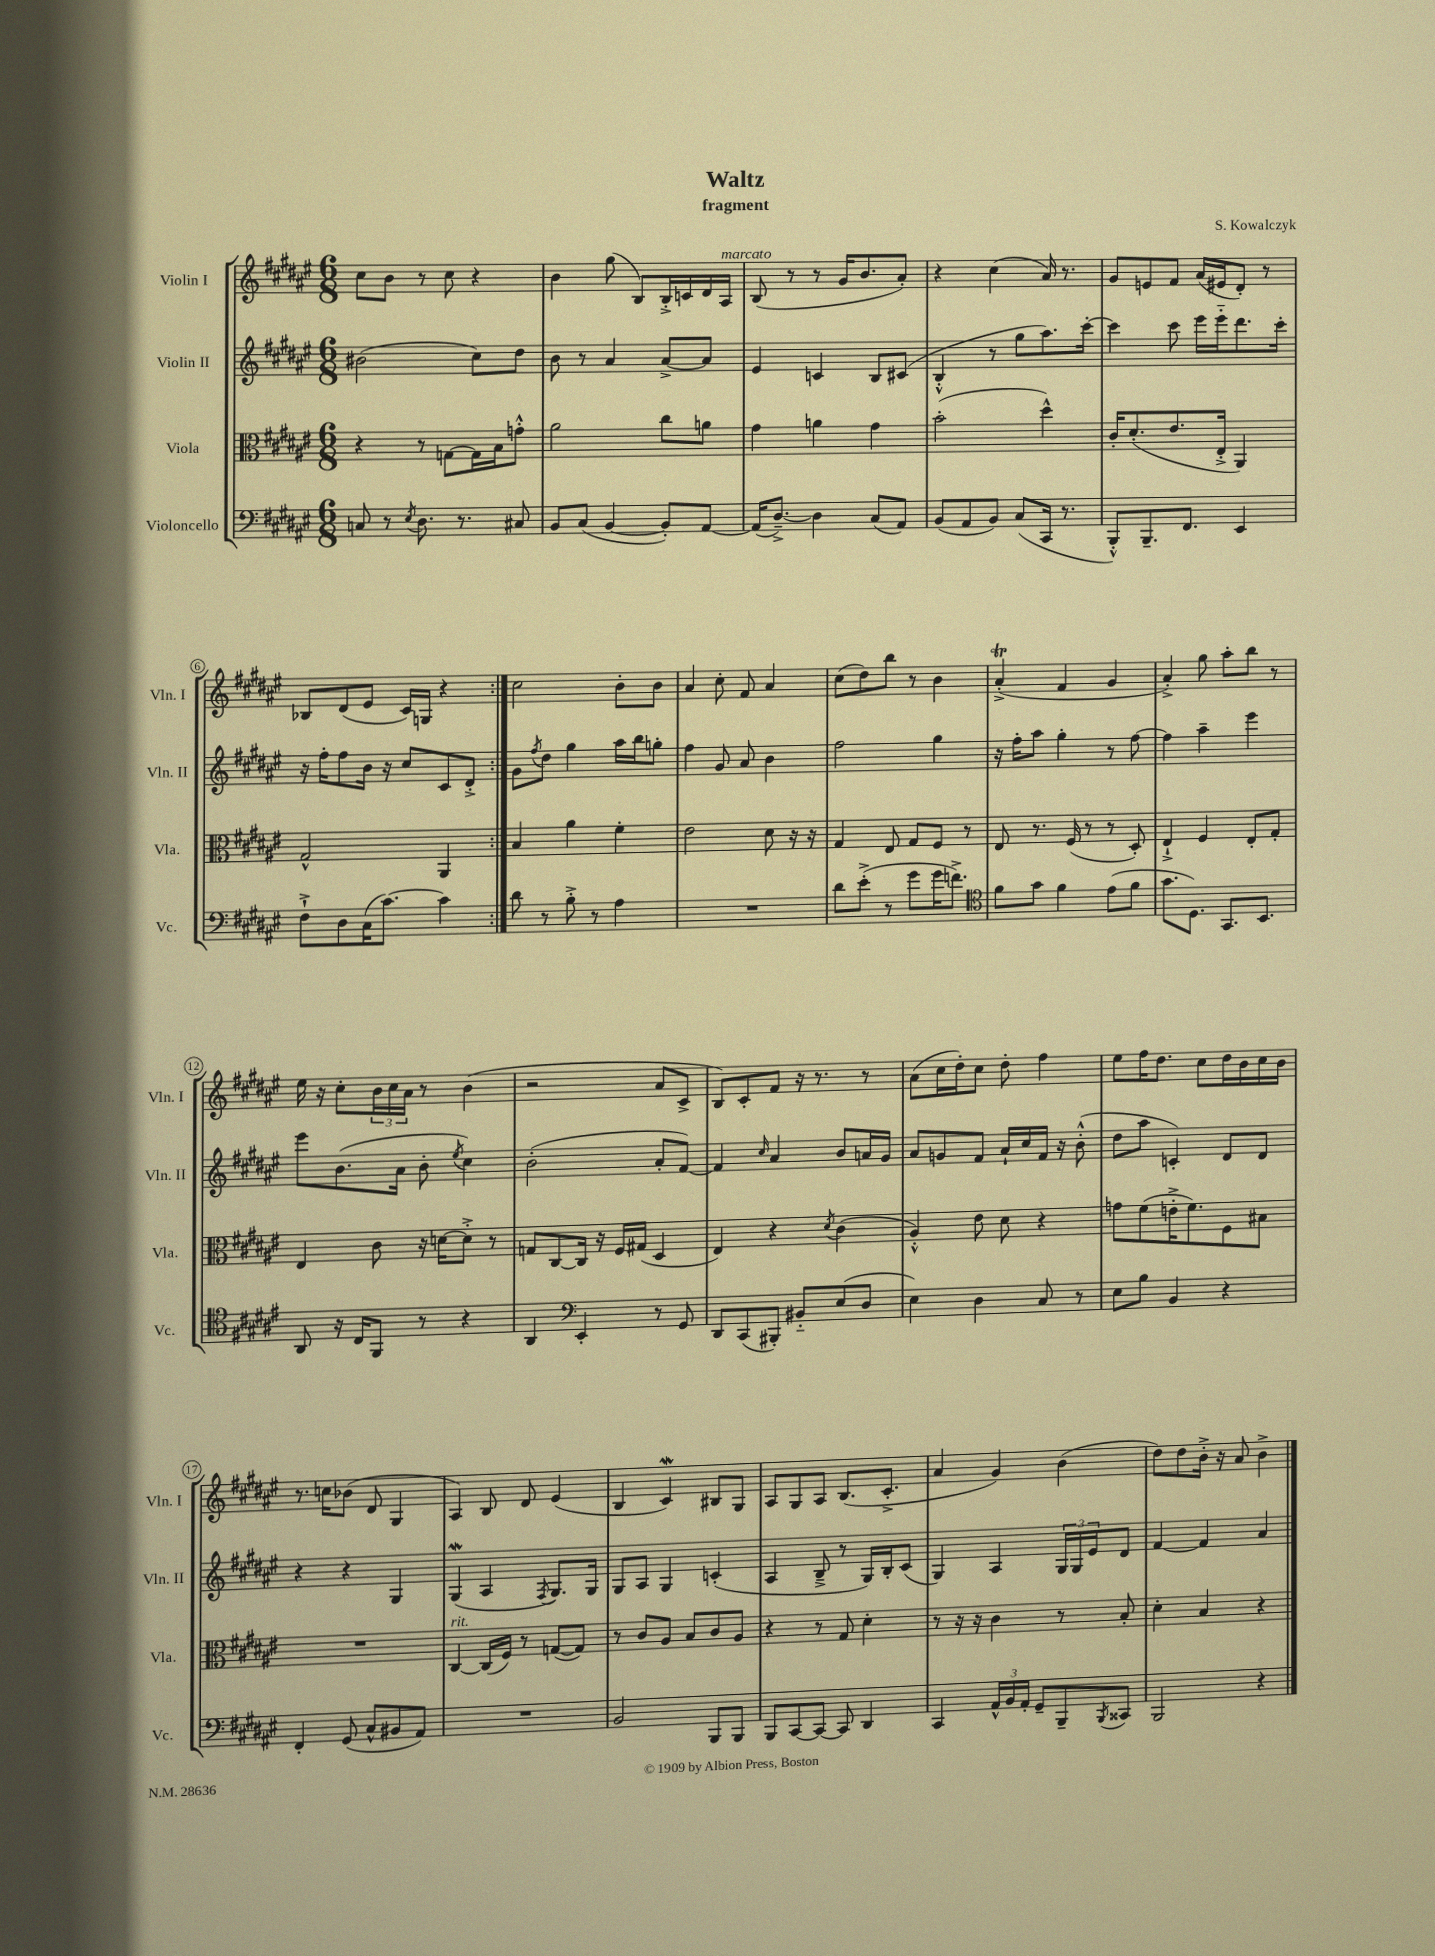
\header { title = "Waltz" composer = "S. Kowalczyk" subtitle = "fragment" }
<<
\new StaffGroup <<
\new Staff = "s0" \with { instrumentName = "Violin I" shortInstrumentName = "Vln. I" } {
    \clef treble \key fis \major \numericTimeSignature \time 6/8
    \repeat volta 2 { cis''8 b'8 r8 cis''8 r4 |
    b'4 gis''8( b8) b16-.-> c'16 dis'16 ais16^\markup { \italic "marcato" } |
    b8( r8 r8 gis'16 b'8. ais'8-.) |
    r4 cis''4( ais'16) r8. |
    gis'8 e'8 fis'8 ais'16( eis'16 dis'8-.) r8 |
    bes8 dis'8( eis'8 cis'16) g16 r4 | }
    cis''2 b'8-. b'8 |
    ais'4 cis''8-. fis'8 ais'4 |
    cis''8( dis''8) b''8 r8 b'4 |
    ais'4-.->\trill( fis'4 gis'4 |
    ais'4-.->) gis''8 ais''8-. b''8 r8 |
    eis''16 r16 cis''8-. \tuplet 3/2 { b'16 cis''16 ais'16 } r8 b'4( |
    r2 ais'8 cis'8-> |
    b8) cis'8-. fis'8 r16 r8. r8 |
    ais'8( cis''16 dis''16-.) cis''8 dis''8-. fis''4 |
    eis''8 fis''16 dis''8. cis''8 dis''16 b'16 cis''16 b'16 |
    r8. c''16 bes'8( dis'8 gis4 |
    ais4) b8 dis'8 eis'4( |
    b4 cis'4\mordent) bis8 gis8 |
    ais8 gis8 ais8 b8.( cis'8.-.-> |
    ais'4 gis'4) b'4( |
    dis''8) dis''8 b'16-.-> r16 ais'8 b'4-> \bar "|." |
}
\new Staff = "s1" \with { instrumentName = "Violin II" shortInstrumentName = "Vln. II" } {
    \clef treble \key fis \major \numericTimeSignature \time 6/8
    \repeat volta 2 { bis'2( cis''8) dis''8 |
    b'8 r8 ais'4 ais'8~-> ais'8 |
    eis'4 c'4 b8 cis'8( |
    b4-.-^ r8 gis''8 ais''8.) cis'''16~-. |
    cis'''4 cis'''8 eis'''16 eis'''16-_ dis'''8. cis'''16-. |
    r16 fis''16-. fis''8 b'16 r16 cis''8 cis'8 dis'8-.-> | }
    gis'8 \acciaccatura { fis''8 } dis''8 gis''4 ais''16 b''16 g''8-. |
    fis''4 gis'8 ais'8 b'4 |
    fis''2 gis''4 |
    r16 fis''16-. ais''8 gis''4-. r8 fis''8~ |
    fis''4 ais''4-- eis'''4 |
    eis'''8 b'8.( ais'16 b'8-. \acciaccatura { eis''8 } cis''4) |
    b'2-.( ais'8-. fis'8~) |
    fis'4 \grace { cis''16 } ais'4 b'8 a'16 gis'16 |
    ais'8 g'8 fis'8 ais'16-! cis''16 fis'16 r16 b'8-.-^( |
    dis''8 ais''8 c'4-.) dis'8 dis'8 |
    r4 r4 gis4 |
    gis4\mordent( ais4 \acciaccatura { fis8 } gis8.) gis16 |
    gis8 ais8 gis4 c'4-.( |
    ais4 b8---> r8 gis16) b16-. cis'8( |
    gis4) ais4 \tuplet 3/2 { gis16 gis16 eis'16 } dis'8 |
    fis'4~ fis'4 ais'4 \bar "|." |
}
\new Staff = "s2" \with { instrumentName = "Viola" shortInstrumentName = "Vla." } {
    \clef alto \key fis \major \numericTimeSignature \time 6/8
    \repeat volta 2 { r4 r8 g8~ g16 b16 g'8-.-^ |
    ais'2 cis''8 a'8 |
    gis'4 a'4 gis'4 |
    b'2-.( dis''4-^) |
    cis'16-. dis'8.-.( eis'8. eis16-.-> ais,4) |
    gis2-^ ais,4 | }
    b4 ais'4 fis'4-. |
    eis'2 dis'8 r16 r16 |
    gis4 eis8 gis8 fis8 r8 |
    eis8 r8. fis16( r8 r8 dis8-.) |
    eis4-!-> fis4 eis8-. gis8-. |
    eis4 cis'8 r16 d'16~ d'8-.-> r8 |
    g8 cis8~ cis16 r16 fis16 gis16( dis4 |
    eis4) r4 \acciaccatura { dis'8 } cis'4( |
    ais4-.-^) eis'8 dis'8 r4 |
    g'8 fis'8( e'16-.-> fis'8.) fis8 bis8 |
    R2. |
    cis4~^\markup { \italic "rit." } cis16( fis16) r8 g8~( g8) |
    r8 cis'8 ais8 b8 cis'8 ais8 |
    r4 r8 gis8 dis'4-. |
    r8 r16 r16 cis'4 r8 b8-. |
    dis'4-. b4 r4 \bar "|." |
}
\new Staff = "s3" \with { instrumentName = "Violoncello" shortInstrumentName = "Vc." } {
    \clef bass \key fis \major \numericTimeSignature \time 6/8
    \repeat volta 2 { c8 r8 \acciaccatura { eis8 } dis8. r8. cis8 |
    b,8 cis8( b,4~ b,8-.) ais,8~ |
    ais,16( dis8.~--->) dis4 cis8( ais,8) |
    b,8( ais,8 b,8) cis8( cis,16 r8. |
    b,,8-.-^) b,,8.-- fis,8. eis,4 |
    fis8-!-> dis8 cis16( cis'8.~) cis'4 | }
    dis'8 r8 b8-.-> r8 ais4 |
    R2. |
    dis'8 eis'8-.->( r8 gis'8 gis'16 f'8.->) |
    \clef tenor fis'8 gis'8 fis'4 eis'8( fis'8 |
    gis'8. dis8.) gis,8. b,8. |
    ais,8 r16 cis16 fis,8 r8 r4 |
    ais,4 \clef bass eis,4-. r8 gis,8 |
    dis,8 cis,8( bis,,8-.) bis,8-_ eis8( dis8 |
    eis4) dis4 cis8 r8 |
    eis8 b8 b,4 r4 |
    fis,4-. gis,8( cis8-^ bis,8 ais,8) |
    R2. |
    b,2 b,,8 b,,8 |
    b,,8 cis,8~ cis,8~ cis,8 dis,4 |
    cis,4 \tuplet 3/2 { ais,16-^ b,16 ais,16-. } gis,8-- b,,8-- \acciaccatura { b,,8 } cisis,8 |
    b,,2 r4 \bar "|." |
}
>>
>>
\layout { \context { \Score \override BarNumber.stencil = #(make-stencil-circler 0.1 0.3 ly:text-interface::print) } }
